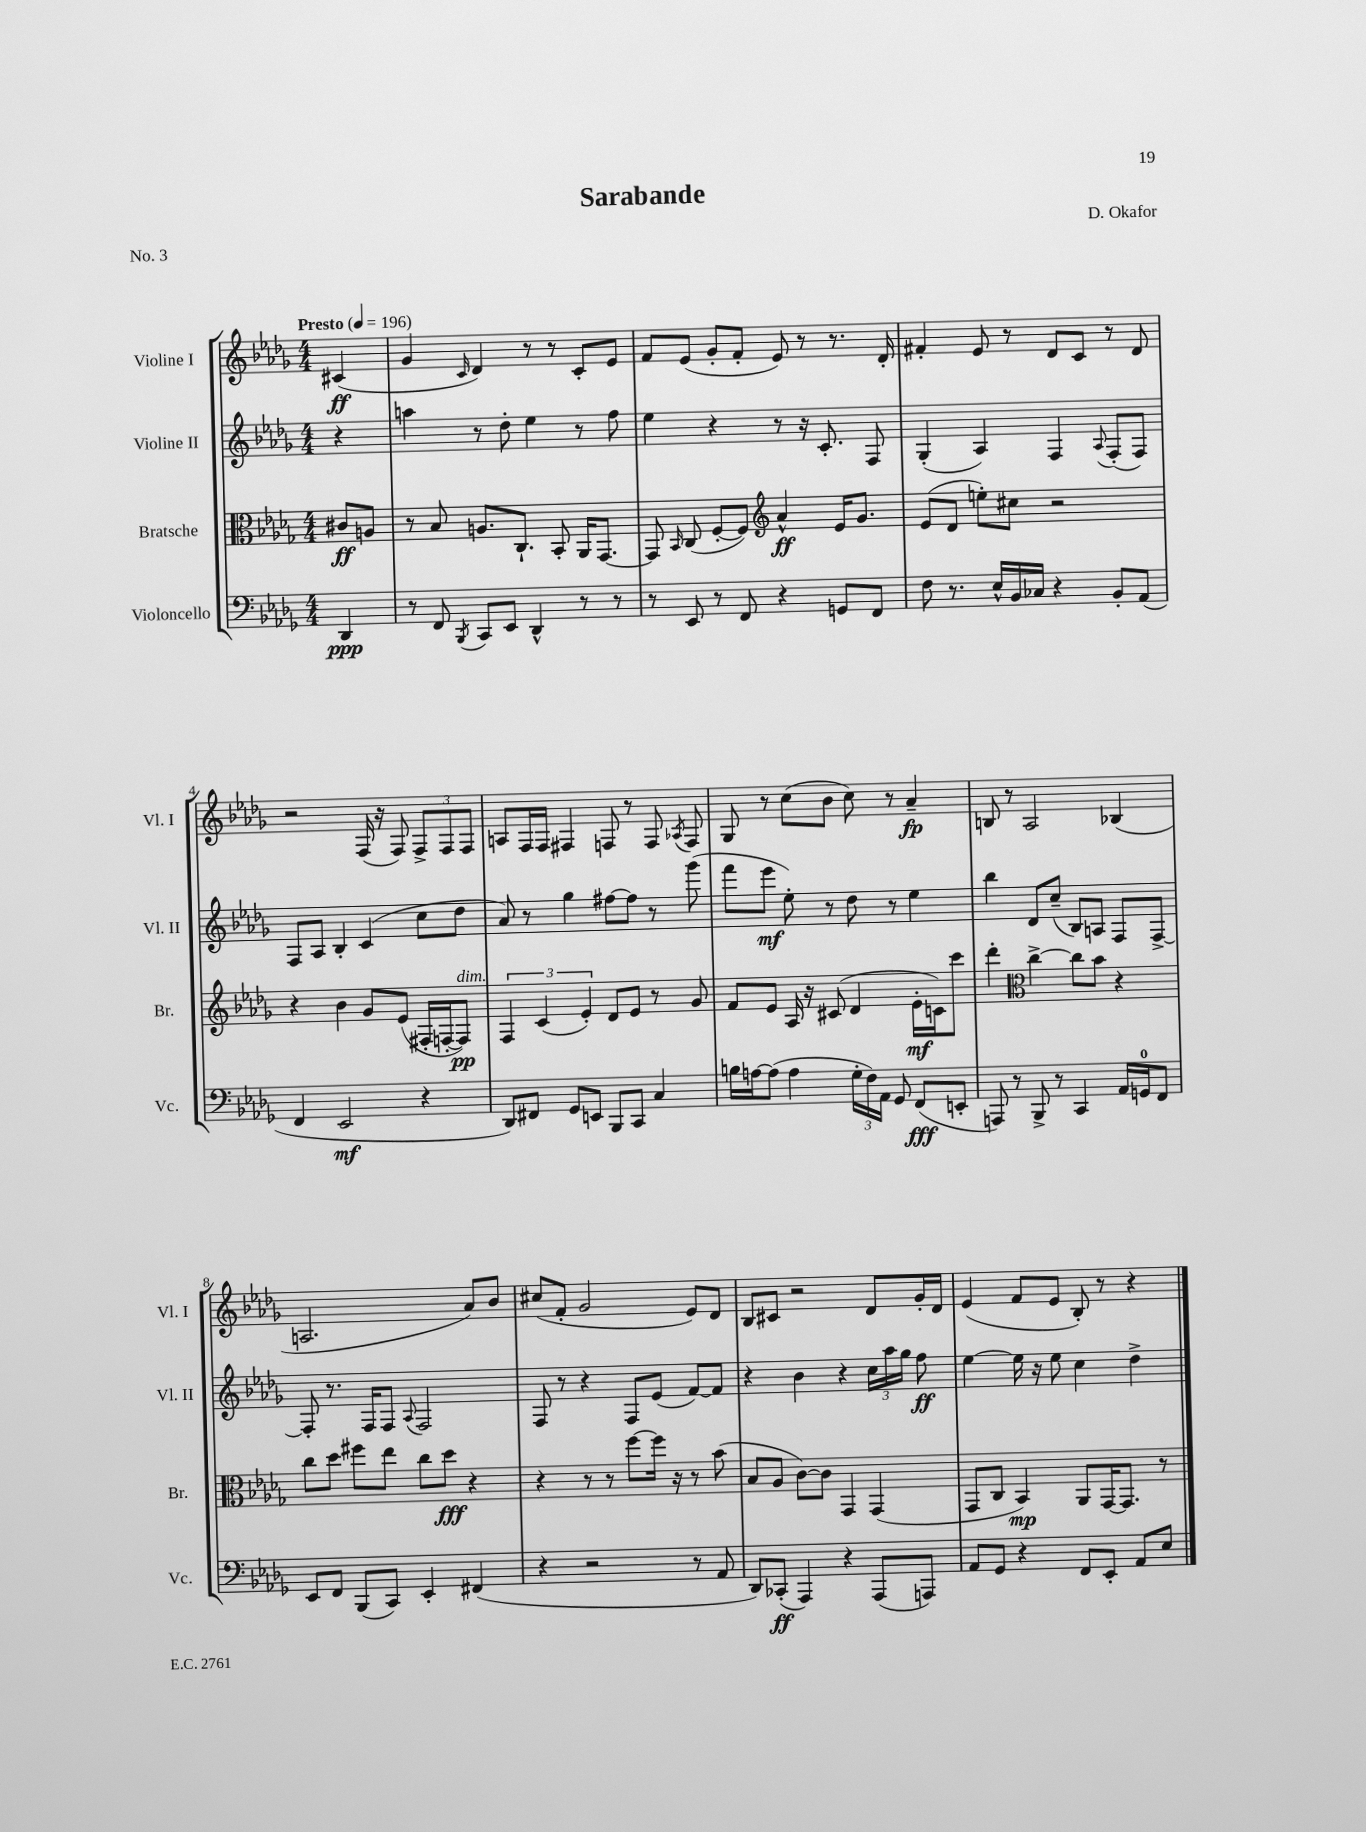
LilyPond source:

\header { title = "Sarabande" composer = "D. Okafor" piece = "No. 3" }
<<
\new StaffGroup <<
\new Staff = "s0" \with { instrumentName = "Violine I" shortInstrumentName = "Vl. I" } {
    \clef treble \key des \major \numericTimeSignature \time 4/4 \partial 4 \tempo "Presto" 4 = 196
    \autoBeamOff cis'4\ff( |
    ges'4 \grace { c'16 } des'4) r8 r8 c'8[-. ees'8] |
    f'8[ ees'8]( ges'8[-. f'8]-. ees'8) r8 r8. des'16-. |
    fis'4-. ees'8 r8 des'8[ c'8] r8 des'8 |
    r2 f16( r16 f8) \tuplet 3/2 { f8[-> f8 f8] } |
    a8[ f16 f16] fis4 f8 r8 f8 \acciaccatura { aes8 } f8 |
    ges8 r8 c''8[( bes'8] c''8) r8 aes'4--\fp |
    b8 r8 aes2 bes4( |
    a2. aes'8[) bes'8] |
    cis''8[( f'8]-. ges'2 ees'8[) des'8] |
    bes8[ cis'8] r2 des'8[ ges'16-. des'16] |
    ees'4( f'8[ ees'8] bes8-.) r8 r4 \bar "|." |
}
\new Staff = "s1" \with { instrumentName = "Violine II" shortInstrumentName = "Vl. II" } {
    \clef treble \key des \major \numericTimeSignature \time 4/4 \partial 4
    \autoBeamOff r4 |
    a''4 r8 des''8-. ees''4 r8 f''8 |
    ees''4 r4 r8 r16 c'8.-. f8 |
    ges4-.( aes4) f4 \appoggiatura { aes8 } f8[-.( f8]) |
    f8[ aes8] bes4-. c'4( c''8[ des''8] |
    aes'8) r8 ges''4 fis''8[~ fis''8] r8 ges'''8( |
    f'''8[ ees'''8]\mf ees''8-.) r8 des''8 r8 ees''4 |
    bes''4 des'8[ c''8]--( bes8[) a8] f8[ f8]~-> |
    f8-. r8. f16[ f8] \appoggiatura { aes8 } f2 |
    f8 r8 r4 f8[ ees'8]( f'8[~) f'8] |
    r4 bes'4 r4 \tuplet 3/2 { c''16[ aes''16 ges''16] } f''8\ff |
    ees''4~ ees''16 r16 ees''8 c''4 des''4-> \bar "|." |
}
\new Staff = "s2" \with { instrumentName = "Bratsche" shortInstrumentName = "Br." } {
    \clef alto \key des \major \numericTimeSignature \time 4/4 \partial 4
    \autoBeamOff cis'8[\ff a8] |
    r8 bes8 a8.[ c8.]-! bes,8-. aes,16[ ges,8.]~ |
    ges,8 \grace { bes,16 } c8( f8[~-. f8]) \clef treble aes'4-^\ff ees'16[ ges'8.] |
    ees'8[( des'8] e''8[-.) cis''8] r2 |
    r4 bes'4 ges'8[ ees'8]( fis16[-. f16~-. f8]\pp^\markup { \italic "dim." }) |
    \tuplet 3/2 { f4 c'4( ees'4-.) } des'8[ ees'8] r8 ges'8 |
    f'8[ ees'8] aes16 r16 cis'8( des'4 ees'16[-.\mf c'16) c'''8] |
    des'''4-. \clef alto c''4~-> c''8[ bes'8] r4 |
    c''8[ des''8] fis''8[ ees''8] c''8[ des''8]\fff r4 |
    r4 r8 r8 f''8[~ f''16] r16 r8 bes'8( |
    bes8[ aes8] c'8[~) c'8] ges,4 ges,4( |
    ges,8[ c8] bes,4\mp) aes,8[ ges,16~ ges,8.] r8 \bar "|." |
}
\new Staff = "s3" \with { instrumentName = "Violoncello" shortInstrumentName = "Vc." } {
    \clef bass \key des \major \numericTimeSignature \time 4/4 \partial 4
    \autoBeamOff des,4\ppp |
    r8 f,8 \acciaccatura { bes,,8 } c,8[ ees,8] des,4-^ r8 r8 |
    r8 ees,8 r8 f,8 r4 g,8[ f,8] |
    f8 r8. ees16[-^ bes,16 ces16] r4 bes,8[-. aes,8]( |
    f,4 ees,2\mf r4 |
    des,8[) fis,8] ges,8[ e,8] bes,,8[ c,8] c4 |
    b16[ a16~ a8]( a4 \tuplet 3/2 { ges16[-. f16) aes,16] } ges,8 f,8[\fff( e,8]-. |
    a,,8) r8 bes,,8-> r8 c,4 aes,16[ g,16-0 f,8] |
    ees,8[ f,8] bes,,8[( c,8]) ees,4-. fis,4( |
    r4 r2 r8 aes,8 |
    des,8[) ces,8]-.\ff( aes,,4) r4 aes,,8[( a,,8]) |
    aes,8[ ges,8] r4 f,8[ ees,8]-. aes,8[ ees8] \bar "|." |
}
>>
>>
